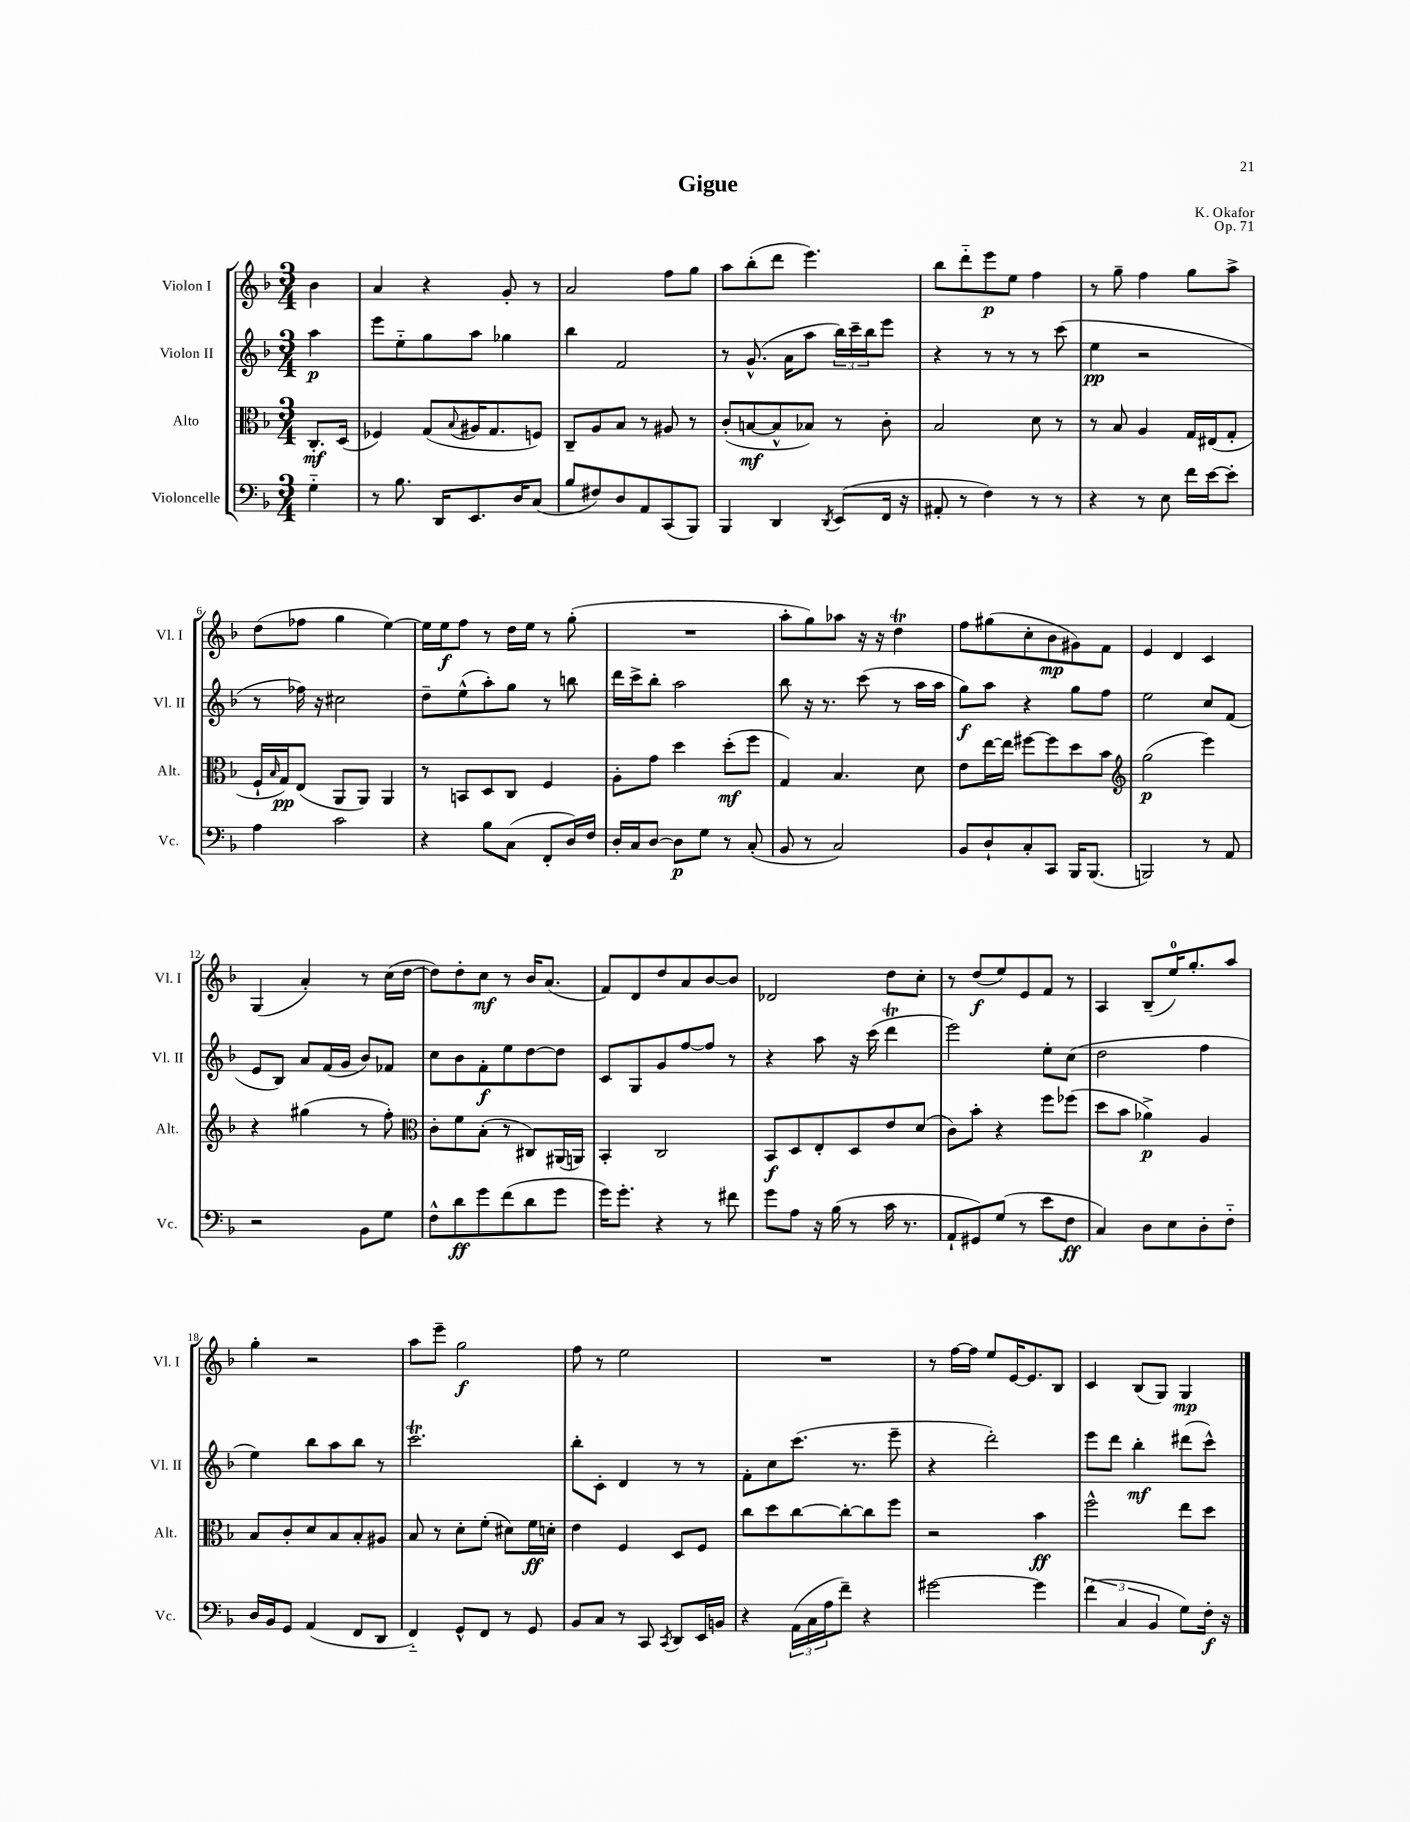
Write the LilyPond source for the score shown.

\header { title = "Gigue" composer = "K. Okafor" opus = "Op. 71" }
<<
\new StaffGroup <<
\new Staff = "s0" \with { instrumentName = "Violon I" shortInstrumentName = "Vl. I" } {
    \clef treble \key f \major \numericTimeSignature \time 3/4 \partial 4
    bes'4 |
    a'4 r4 g'8-. r8 |
    a'2 f''8 g''8 |
    a''8 bes''8-.( d'''8 e'''4.) |
    bes''8 d'''8-_ e'''8\p e''8 f''4 |
    r8 g''8-- f''4 g''8 a''8-> |
    d''8( fes''8 g''4 e''4~) |
    e''16 e''16\f f''8 r8 d''16 e''16 r8 g''8-.( |
    R2. |
    a''8-. g''8) aes''8 r16 r16 d''4\trill |
    f''8 gis''8( c''8-. bes'8\mp gis'8) f'8 |
    e'4 d'4 c'4 |
    g4( a'4-.) r8 c''16( d''16~ |
    d''8) d''8-. c''8\mf r8 bes'16 a'8.( |
    f'8) d'8 d''8 a'8 bes'8~ bes'8 |
    des'2 d''8 c''8-. |
    r8 d''8\f( e''8) e'8 f'8 r8 |
    a4 bes8--( e''16-0) g''8.-. a''8 |
    g''4-. r2 |
    a''8 e'''8-- g''2\f |
    f''8 r8 e''2 |
    R2. |
    r8 f''16~ f''16 e''8 e'16~ e'8. bes8 |
    c'4 bes8( g8) g4\mp \bar "|." |
}
\new Staff = "s1" \with { instrumentName = "Violon II" shortInstrumentName = "Vl. II" } {
    \clef treble \key f \major \numericTimeSignature \time 3/4 \partial 4
    a''4\p |
    e'''8 e''8-_ g''8 a''8 ges''4 |
    bes''4 f'2 |
    r8 g'8.-^( a'16 a''8 \tuplet 3/2 { bes''16) c'''16-- bes''16 } e'''8 |
    r4 r8 r8 r8 c'''8( |
    e''4\pp r2 |
    r8 fes''16) r16 cis''2 |
    d''8-- e''8-^( a''8-.) g''8 r8 b''8 |
    d'''16 c'''16-> bes''8-. a''2 |
    bes''8 r16 r8. c'''8( r8 a''16 a''16 |
    g''8\f) a''8 r4 g''8 f''8 |
    e''2 c''8 f'8( |
    e'8 bes8) a'8 f'16( g'16 bes'8) fes'8 |
    c''8 bes'8 f'8-.\f e''8 d''8~ d''8 |
    c'8 g8 g'8 f''8~ f''8 r8 |
    r4 a''8 r16 c'''16( d'''4\trill |
    e'''2) e''8-. c''8( |
    d''2 f''4 |
    e''4) bes''8 a''8 bes''8 r8 |
    c'''2.\trill |
    bes''8-. c'8-. d'4 r8 r8 |
    f'8-. c''8 c'''8.( r8. e'''8-- |
    r4 d'''2-.) |
    e'''8 d'''8 bes''4-.\mf dis'''8( c'''8-^) \bar "|." |
}
\new Staff = "s2" \with { instrumentName = "Alto" shortInstrumentName = "Alt." } {
    \clef alto \key f \major \numericTimeSignature \time 3/4 \partial 4
    c8.-.\mf d16( |
    fes4) g8( \appoggiatura { bes8 } ais16 g8. f8) |
    c8-- a8 bes8 r8 ais8 r8 |
    c'8-.( b8~\mf b8-^ bes8) r8 c'8-. |
    bes2 d'8 r8 |
    r8 bes8 a4 g16 eis16( g8-. |
    f16-! \grace { bes16 } g16\pp) e8( a,8 a,8) a,4 |
    r8 b,8 d8 c8 f4 |
    a8-. g'8 d''4 d''8-.\mf( f''8 |
    g4) bes4. d'8 |
    e'8 e''16~ e''16 fis''8~ fis''8 d''8 bes'8 |
    \clef treble g''2\p( e'''4) |
    r4 gis''4( r8 f''8-.) |
    \clef alto c'8-. f'8 bes8-.( r8 cis8) ais,16( a,16) |
    bes,4-. c2 |
    bes,8\f d8 e8-. d8 e'8 d'8( |
    c'8) bes'8-. r4 f''8 fes''8( |
    d''8 bes'8 aes'4->\p) a4 |
    bes8 c'8-. d'8 bes8 bes8-. ais8 |
    bes8 r8 d'8-. f'8-.( dis'8) f'16\ff d'16-. |
    e'4 f4 d8 f8 |
    c''8 d''8 c''8~ c''8~-. c''8 f''8 |
    r2 bes'4\ff |
    f''2-^ e''8 d''8 \bar "|." |
}
\new Staff = "s3" \with { instrumentName = "Violoncelle" shortInstrumentName = "Vc." } {
    \clef bass \key f \major \numericTimeSignature \time 3/4 \partial 4
    g4-_ |
    r8 bes8. d,16 e,8. d16 c8( |
    bes8 fis8) d8 a,8 c,8( bes,,8) |
    bes,,4 d,4 \acciaccatura { d,8 } e,8( f,16 r16 |
    ais,8-. r8 f4) r8 r8 |
    r4 r8 e8 f'16 e'16~ e'8-. |
    a4 c'2 |
    r4 bes8 c8( f,8-. d16) f16 |
    d16-. c16 d8~ d8\p g8 r8 c8-.( |
    bes,8 r8 c2) |
    bes,8 d8-! c8-. c,8 bes,,16 bes,,8.( |
    b,,2) r8 a,8 |
    r2 bes,8 g8 |
    f8-^ d'8\ff g'8 f'8( d'8 g'8 |
    g'16) g'8.-. r4 r8 fis'8 |
    g'8 a8 r16 bes16( r8 c'16 r8. |
    a,8-! gis,8) g8( r8 e'8 f8\ff |
    c4) d8 e8 d8-. f8-_ |
    d16 bes,16 g,8 a,4( f,8 d,8 |
    f,4-_) g,8-^ f,8 r8 g,8 |
    bes,8 c8 r8 c,8 \acciaccatura { c,8 } d,8 e,16 b,16 |
    r4 \tuplet 3/2 { a,16( c16 a16 } f'8--) r4 |
    gis'2~ gis'4 |
    \tuplet 3/2 { f'4( c4 bes,4 } g8) f16-.\f r16 \bar "|." |
}
>>
>>
